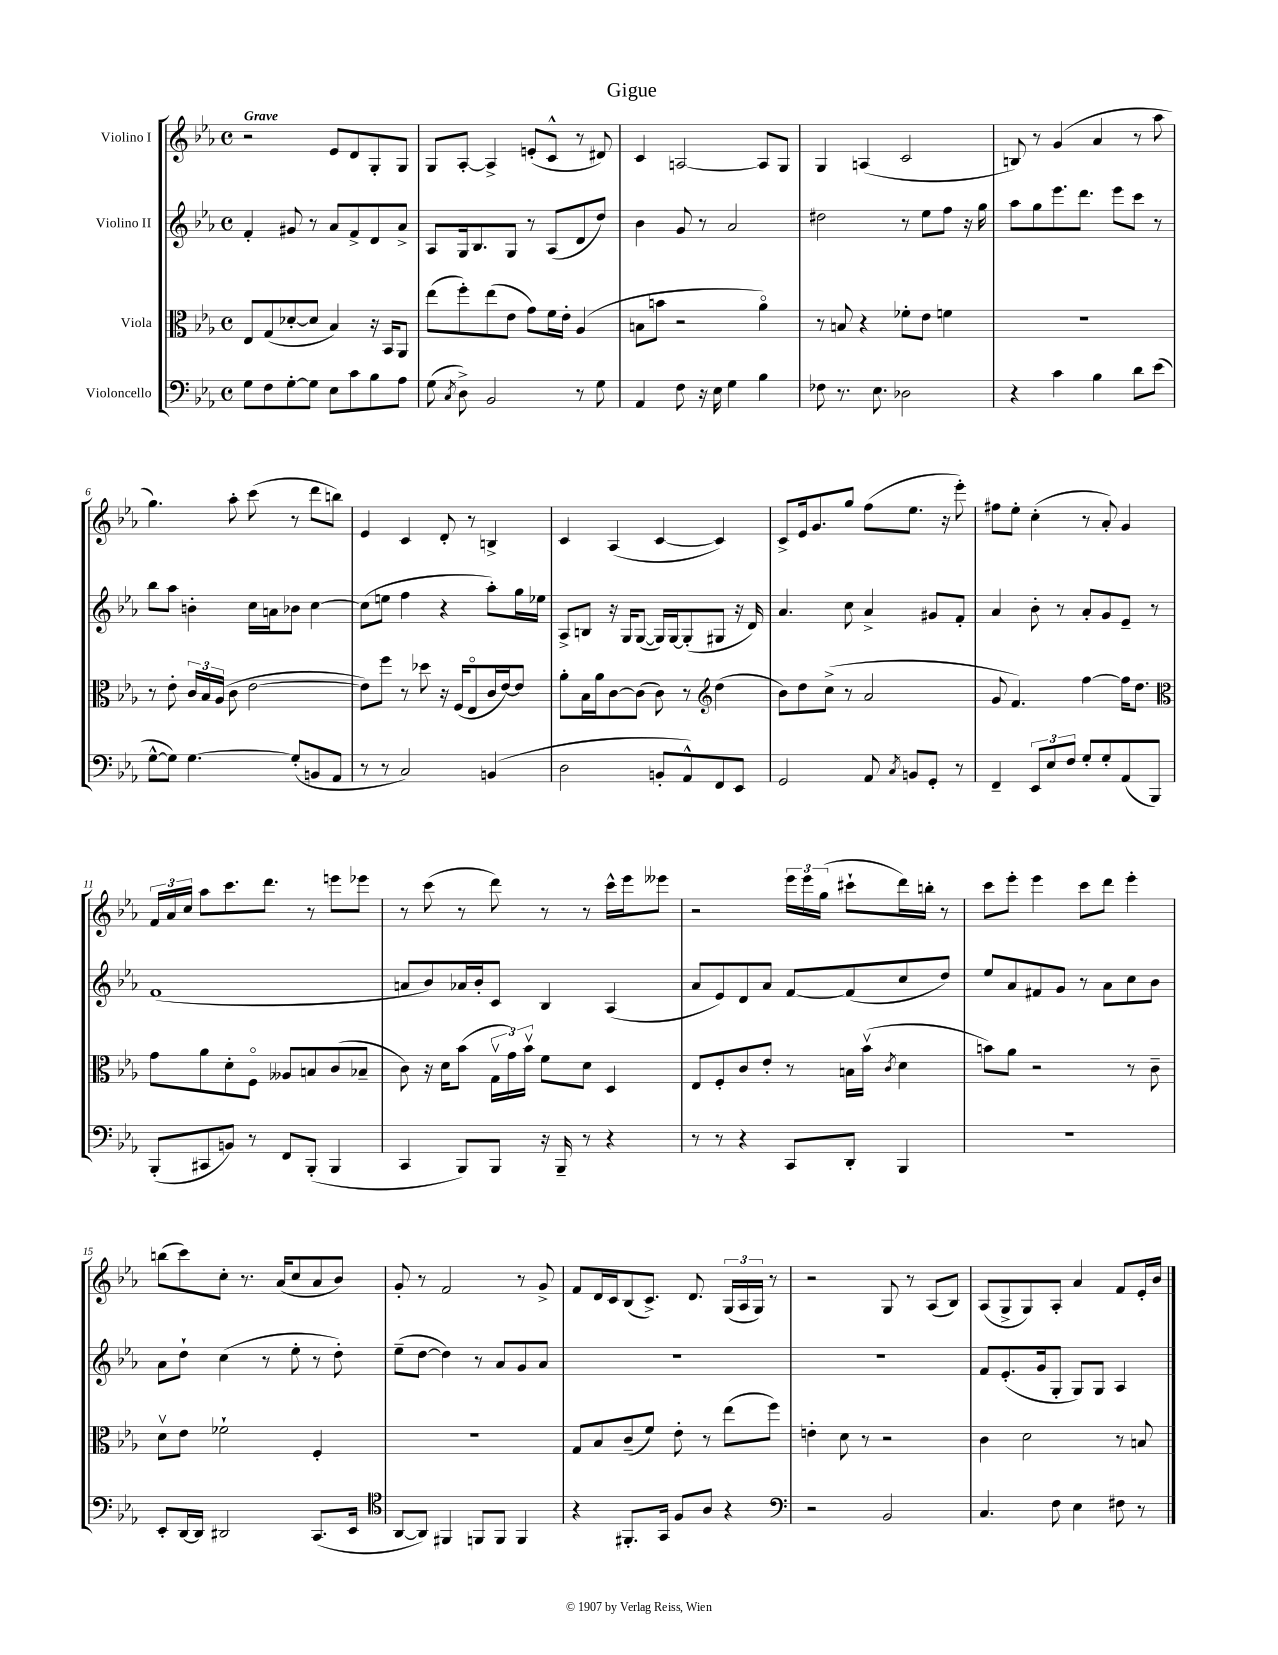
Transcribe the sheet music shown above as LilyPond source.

\header { title = "Gigue" }
<<
\new StaffGroup <<
\new Staff = "s0" \with { instrumentName = "Violino I" } {
    \clef treble \key ees \major \defaultTimeSignature \time 4/4 \tempo "Grave"
    \autoBeamOff r2 ees'8[ d'8 g8-. g8] |
    g8[ aes8]~-. aes4-> e'8[-.( c'8]-^ r8 dis'8) |
    c'4 a2~ a8[ g8] |
    g4 a4( c'2 |
    b8) r8 g'4( aes'4 r8 aes''8 |
    g''4.) aes''8-. c'''8( r8 d'''8[ b''8]) |
    ees'4 c'4 d'8-. r8 b4-> |
    c'4 aes4( c'4~ c'4) |
    c'8[-> ees'16 g'8. g''8] f''8[( ees''8.] r16 ees'''8-.) |
    fis''8[ ees''8]-. c''4-.( r8 aes'8-.) g'4 |
    \tuplet 3/2 { f'16[ aes'16 c''16] } aes''8[ c'''8. d'''8.] r8 e'''8[ ees'''8] |
    r8 c'''8( r8 d'''8) r8 r8 c'''16[-^ ees'''16 eeses'''8] |
    r2 \tuplet 3/2 { ees'''16[ ees'''16 g''16]( } cis'''8[-! d'''16) b''16]-. r8 |
    c'''8[ ees'''8]-. ees'''4 c'''8[ d'''8] ees'''4-. |
    b''8[( c'''8) c''8]-. r8. aes'16[( c''8 aes'8 bes'8]) |
    g'8-. r8 f'2 r8 g'8-> |
    f'8[ d'16 c'16 bes8( c'8.]->) d'8. \tuplet 3/2 { g16[( aes16 g16]) } r8 |
    r2 g8 r8 aes8[( bes8]) |
    aes8[( g8-> g8) aes8]-. aes'4 f'8[ ees'16-. bes'16] \bar "|." |
}
\new Staff = "s1" \with { instrumentName = "Violino II" } {
    \clef treble \key ees \major \defaultTimeSignature \time 4/4
    \autoBeamOff f'4-. gis'8 r8 aes'8[ f'8-> d'8 aes'8]-> |
    aes8[ g16 bes8. g8] r8 aes8[( d'8 d''8]) |
    bes'4 g'8 r8 aes'2 |
    dis''2 r8 ees''8[ f''8] r16 g''16 |
    aes''8[ g''8 ees'''8. d'''8.] ees'''8[ c'''8] r8 |
    bes''8[ aes''8] b'4-. c''16[ a'16 bes'8] c''4~ |
    c''8[( e''8] f''4 r4 aes''8[-.) g''16 ees''16] |
    aes8[-> b8] r16 g16[ g8]~( g16[) g16~ g8-.( gis8] r16 d'16) |
    aes'4. c''8 aes'4-> gis'8[ f'8]-. |
    aes'4 bes'8-. r8 aes'8[-. g'8 ees'8]-- r8 |
    f'1( |
    a'8[ bes'8) aes'16 bes'16-. c'8] bes4 aes4( |
    aes'8[ ees'8) d'8 aes'8] f'8[~ f'8( c''8 d''8]) |
    ees''8[ aes'8 fis'8 g'8] r8 aes'8[ c''8 bes'8] |
    aes'8[ d''8]-! c''4( r8 ees''8-. r8 d''8-.) |
    ees''8[--( d''8]~ d''4) r8 aes'8[ g'8 aes'8] |
    R1 |
    R1 |
    f'8[ ees'8.-.( g'16 g8]-. g8[) g8] aes4 \bar "|." |
}
\new Staff = "s2" \with { instrumentName = "Viola" } {
    \clef alto \key ees \major \defaultTimeSignature \time 4/4
    \autoBeamOff ees8[ g8( des'8~-. des'8] bes4) r16 bes,16[ aes,8] |
    ees''8[( f''8-.) ees''8( ees'8] g'8[) f'16 ees'16]-. aes4( |
    b8[ b'8] r2 aes'4\flageolet) |
    r8 b8 r4 fes'8[-. ees'8] f'4 |
    R1 |
    r8 ees'8-. \tuplet 3/2 { c'16[ bes16 aes16]( } c'8 ees'2~ |
    ees'8[) f''8] r8 des''8 r16 f16[( ees8\flageolet c'16 ees'16~) ees'8] |
    aes'8[-. bes16 aes'16 c'8~ c'8]( c'8) r8 \clef treble d''4( |
    bes'8[) d''8 c''8]->( r8 aes'2 |
    g'8 f'4.) f''4~ f''16[ d''8.] |
    \clef alto g'8[ aes'8 d'8-. f8]\flageolet aeses8[ b8 c'8( bes8]-- |
    c'8) r16 d'16[ bes'8]( \tuplet 3/2 { g16[\upbow g'16) bes'16]\upbow } f'8[ d'8] d4 |
    ees8[ f8-. c'8 ees'8]-. r8 b16[ bes'16]\upbow( \acciaccatura { c'8 } d'4 |
    b'8[) aes'8] r2 r8 c'8-- |
    d'8[\upbow ees'8] fes'2-! f4-. |
    R1 |
    g8[ bes8 c'8--( f'8]) ees'8-. r8 ees''8[( f''8]) |
    e'4-. d'8 r8 r2 |
    c'4 d'2 r8 b8 \bar "|." |
}
\new Staff = "s3" \with { instrumentName = "Violoncello" } {
    \clef bass \key ees \major \defaultTimeSignature \time 4/4
    \autoBeamOff g8[ f8 g8~-. g8] ees8[ c'8 bes8 aes8] |
    g8( \acciaccatura { c8 } d8->) bes,2 r8 g8 |
    aes,4 f8 r16 ees16 g4 bes4 |
    fes8 r8. ees8. des2 |
    r4 c'4 bes4 d'8[ ees'8]( |
    g8[~-^ g8]) g4.~ g8[-.( b,8 aes,8] |
    r8 r8 c2) b,4( |
    d2 b,8[-. aes,8-^) f,8 ees,8] |
    g,2 aes,8 \acciaccatura { c8 } b,8[ g,8]-. r8 |
    f,4-- \tuplet 3/2 { ees,8[ ees8 f8] } g8[-. g8-. aes,8( bes,,8]) |
    bes,,8[-.( cis,8 b,8]) r8 f,8[ bes,,8]-.( bes,,4 |
    c,4 bes,,8[) bes,,8] r16 bes,,16-- r8 r4 |
    r8 r8 r4 c,8[ d,8]-. bes,,4 |
    R1 |
    ees,8[-. d,16~ d,16] dis,2 c,8.[( ees,16] |
    \clef tenor aes,8[~ aes,8]) fis,4 f,8[ f,8] f,4 |
    r4 fis,8.[-. g,16] f8[ aes8] r4 |
    \clef bass r2 bes,2 |
    c4. f8 ees4 fis8 r8 \bar "|." |
}
>>
>>
